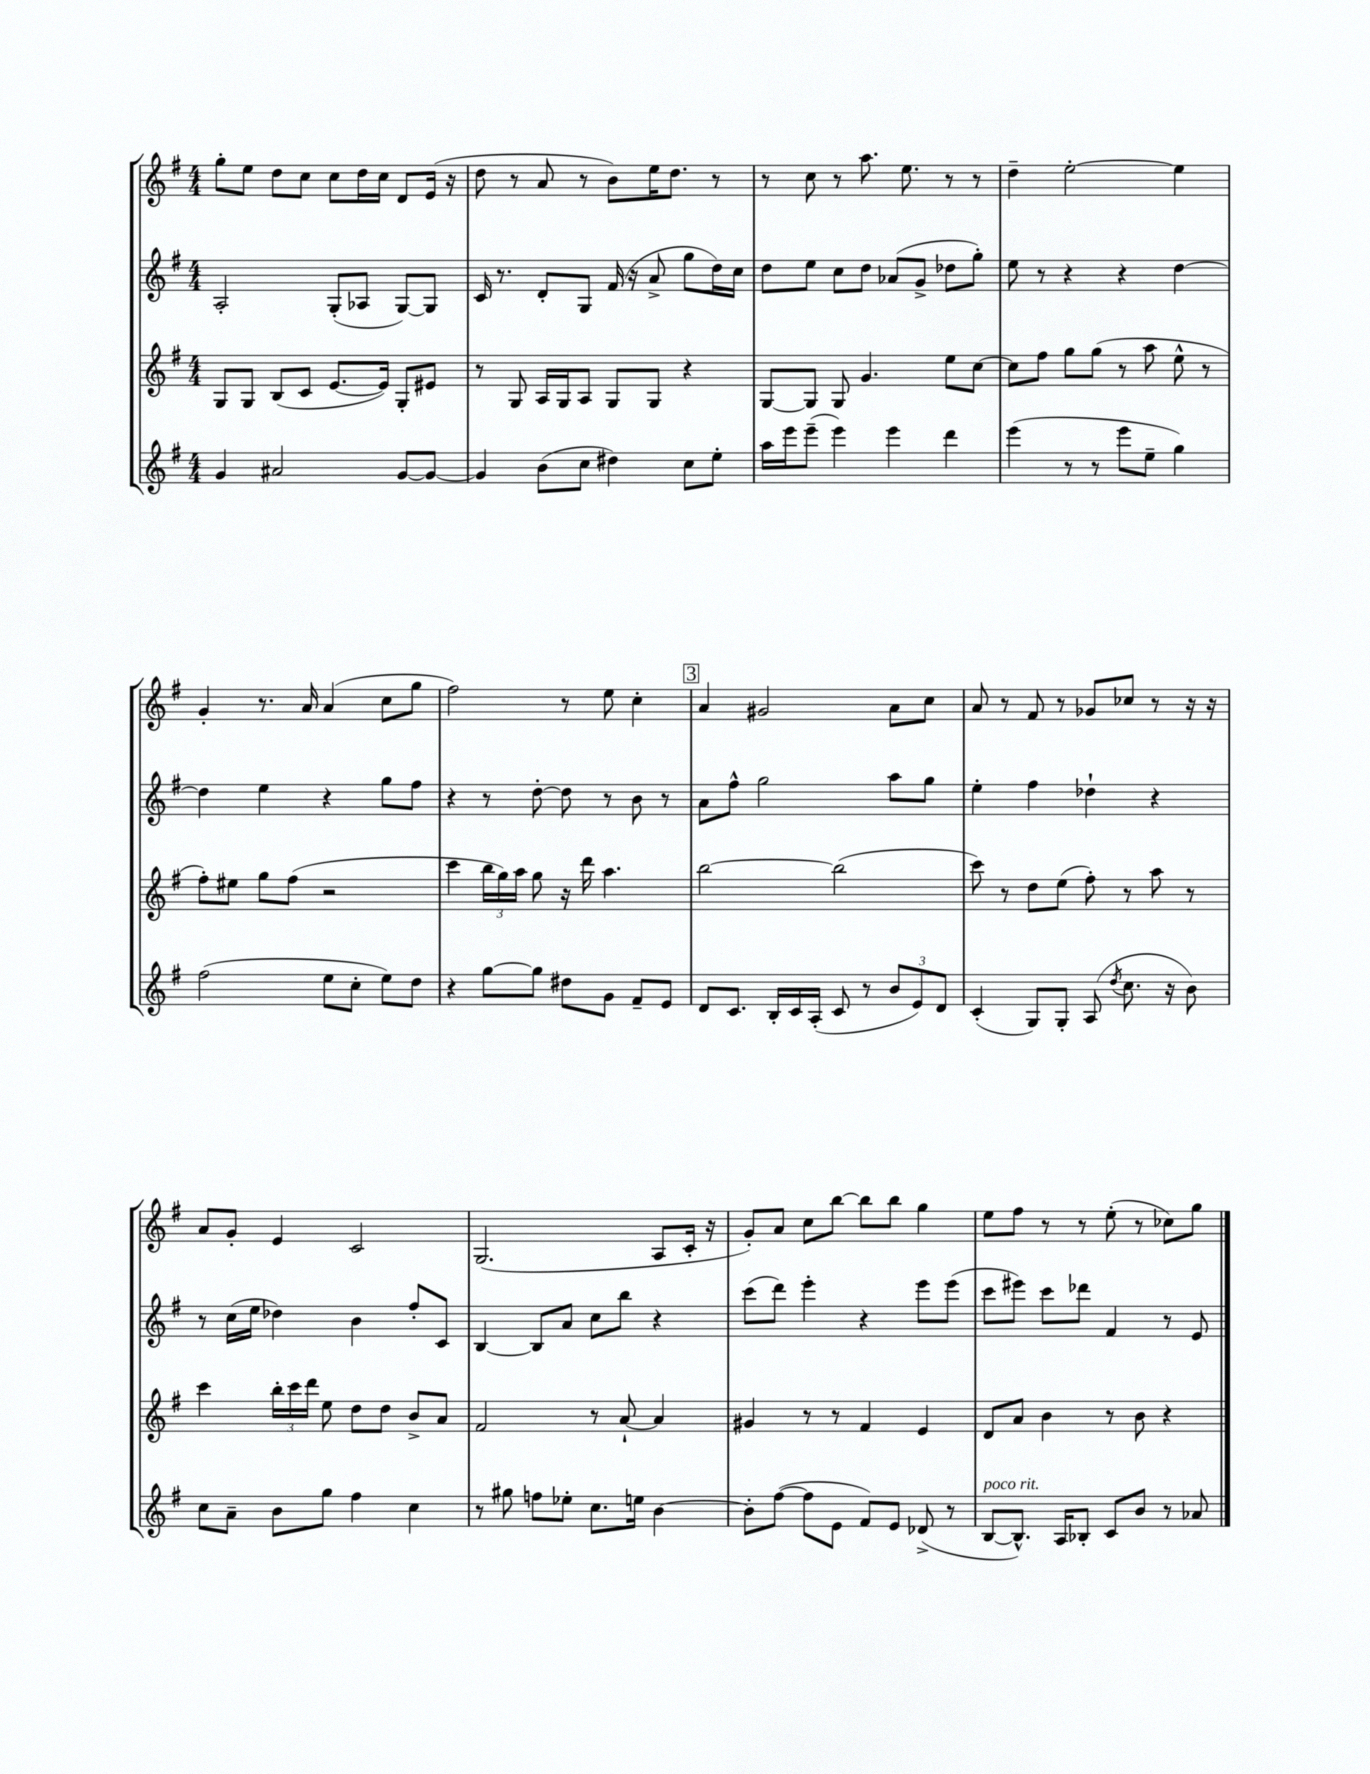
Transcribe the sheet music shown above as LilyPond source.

<<
\new StaffGroup <<
\new Staff = "s0" {
    \clef treble \key g \major \numericTimeSignature \time 4/4
    \autoBeamOff g''8[-. e''8] d''8[ c''8] c''8[ d''16 c''16] d'8[ e'16]( r16 |
    d''8 r8 a'8 r8 b'8[) e''16 d''8.] r8 |
    r8 c''8 r8 a''8. e''8. r8 r8 |
    d''4-- e''2~-. e''4 |
    g'4-. r8. a'16 a'4( c''8[ g''8] |
    fis''2) r8 e''8 c''4-. |
    \mark \markup { \box "3" } a'4 gis'2 a'8[ c''8] |
    a'8 r8 fis'8 r8 ges'8[ ces''8] r8 r16 r16 |
    a'8[ g'8]-. e'4 c'2 |
    g2.( a8[ c'16]-. r16 |
    g'8[-.) a'8] c''8[ b''8]~ b''8[ b''8] g''4 |
    e''8[ fis''8] r8 r8 e''8-.( r8 ces''8[) g''8] \bar "|." |
}
\new Staff = "s1" {
    \clef treble \key g \major \numericTimeSignature \time 4/4
    \autoBeamOff a2-. g8[-.( aes8] g8[~) g8] |
    c'16 r8. d'8[-. g8] fis'16( r16 a'8-> g''8[ d''16) c''16] |
    d''8[ e''8] c''8[ d''8] aes'8[( g'8]-> des''8[ g''8]-.) |
    e''8 r8 r4 r4 d''4~ |
    d''4 e''4 r4 g''8[ fis''8] |
    r4 r8 d''8~-. d''8 r8 b'8 r8 |
    \mark \markup { \box "3" } a'8[ fis''8]-^ g''2 a''8[ g''8] |
    e''4-. fis''4 des''4-! r4 |
    r8 c''16[( e''16] des''4) b'4 fis''8[-. c'8] |
    b4~ b8[ a'8] c''8[ b''8] r4 |
    c'''8[( d'''8]) e'''4-. r4 e'''8[ e'''8]( |
    c'''8[ eis'''8]) c'''8[ des'''8] fis'4 r8 e'8 \bar "|." |
}
\new Staff = "s2" {
    \clef treble \key g \major \numericTimeSignature \time 4/4
    \autoBeamOff g8[ g8] b8[( c'8] e'8.[~ e'16]) g8[-. eis'8] |
    r8 g8 a16[ g16 a8] g8[ g8] r4 |
    g8[~ g8] g8 g'4. e''8[ c''8]~ |
    c''8[ fis''8] g''8[ g''8]( r8 a''8 e''8-^ r8 |
    fis''8[-.) eis''8] g''8[ fis''8]( r2 |
    c'''4 \tuplet 3/2 { b''16[ g''16) a''16] } g''8 r16 d'''16 a''4. |
    \mark \markup { \box "3" } b''2~ b''2( |
    c'''8) r8 d''8[ e''8]( fis''8-.) r8 a''8 r8 |
    c'''4 \tuplet 3/2 { b''16[-. c'''16 d'''16] } e''8 d''8[ d''8] b'8[-> a'8] |
    fis'2 r8 a'8~-! a'4 |
    gis'4 r8 r8 fis'4 e'4 |
    d'8[ a'8] b'4 r8 b'8 r4 \bar "|." |
}
\new Staff = "s3" {
    \clef treble \key g \major \numericTimeSignature \time 4/4
    \autoBeamOff g'4 ais'2 g'8[~ g'8]~ |
    g'4 b'8[( c''8] dis''4) c''8[ e''8]-. |
    a''16[ e'''16 e'''8]--( e'''4) e'''4 d'''4 |
    e'''4( r8 r8 e'''8[ e''8]-- g''4) |
    fis''2( e''8[ c''8]-. e''8[) d''8] |
    r4 g''8[~ g''8] dis''8[ g'8] fis'8[-- e'8] |
    \mark \markup { \box "3" } d'8[ c'8.] b16[-. c'16 a16]-.( c'8 r8 \tuplet 3/2 { b'8[ e'8) d'8] } |
    c'4-.( g8[) g8]-. a8( \acciaccatura { d''8 } c''8. r16 b'8) |
    c''8[ a'8]-- b'8[ g''8] fis''4 c''4 |
    r8 gis''8 f''8[ ees''8]-. c''8.[ e''16] b'4~ |
    b'8[-. fis''8]~( fis''8[ e'8] fis'8[) e'8] des'8->( r8 |
    b8[~^\markup { \italic "poco rit." } b8.]-^) a16[ bes8]-. c'8[ b'8] r8 aes'8 \bar "|." |
}
>>
>>
\layout { \context { \Score \remove "Bar_number_engraver" } }
